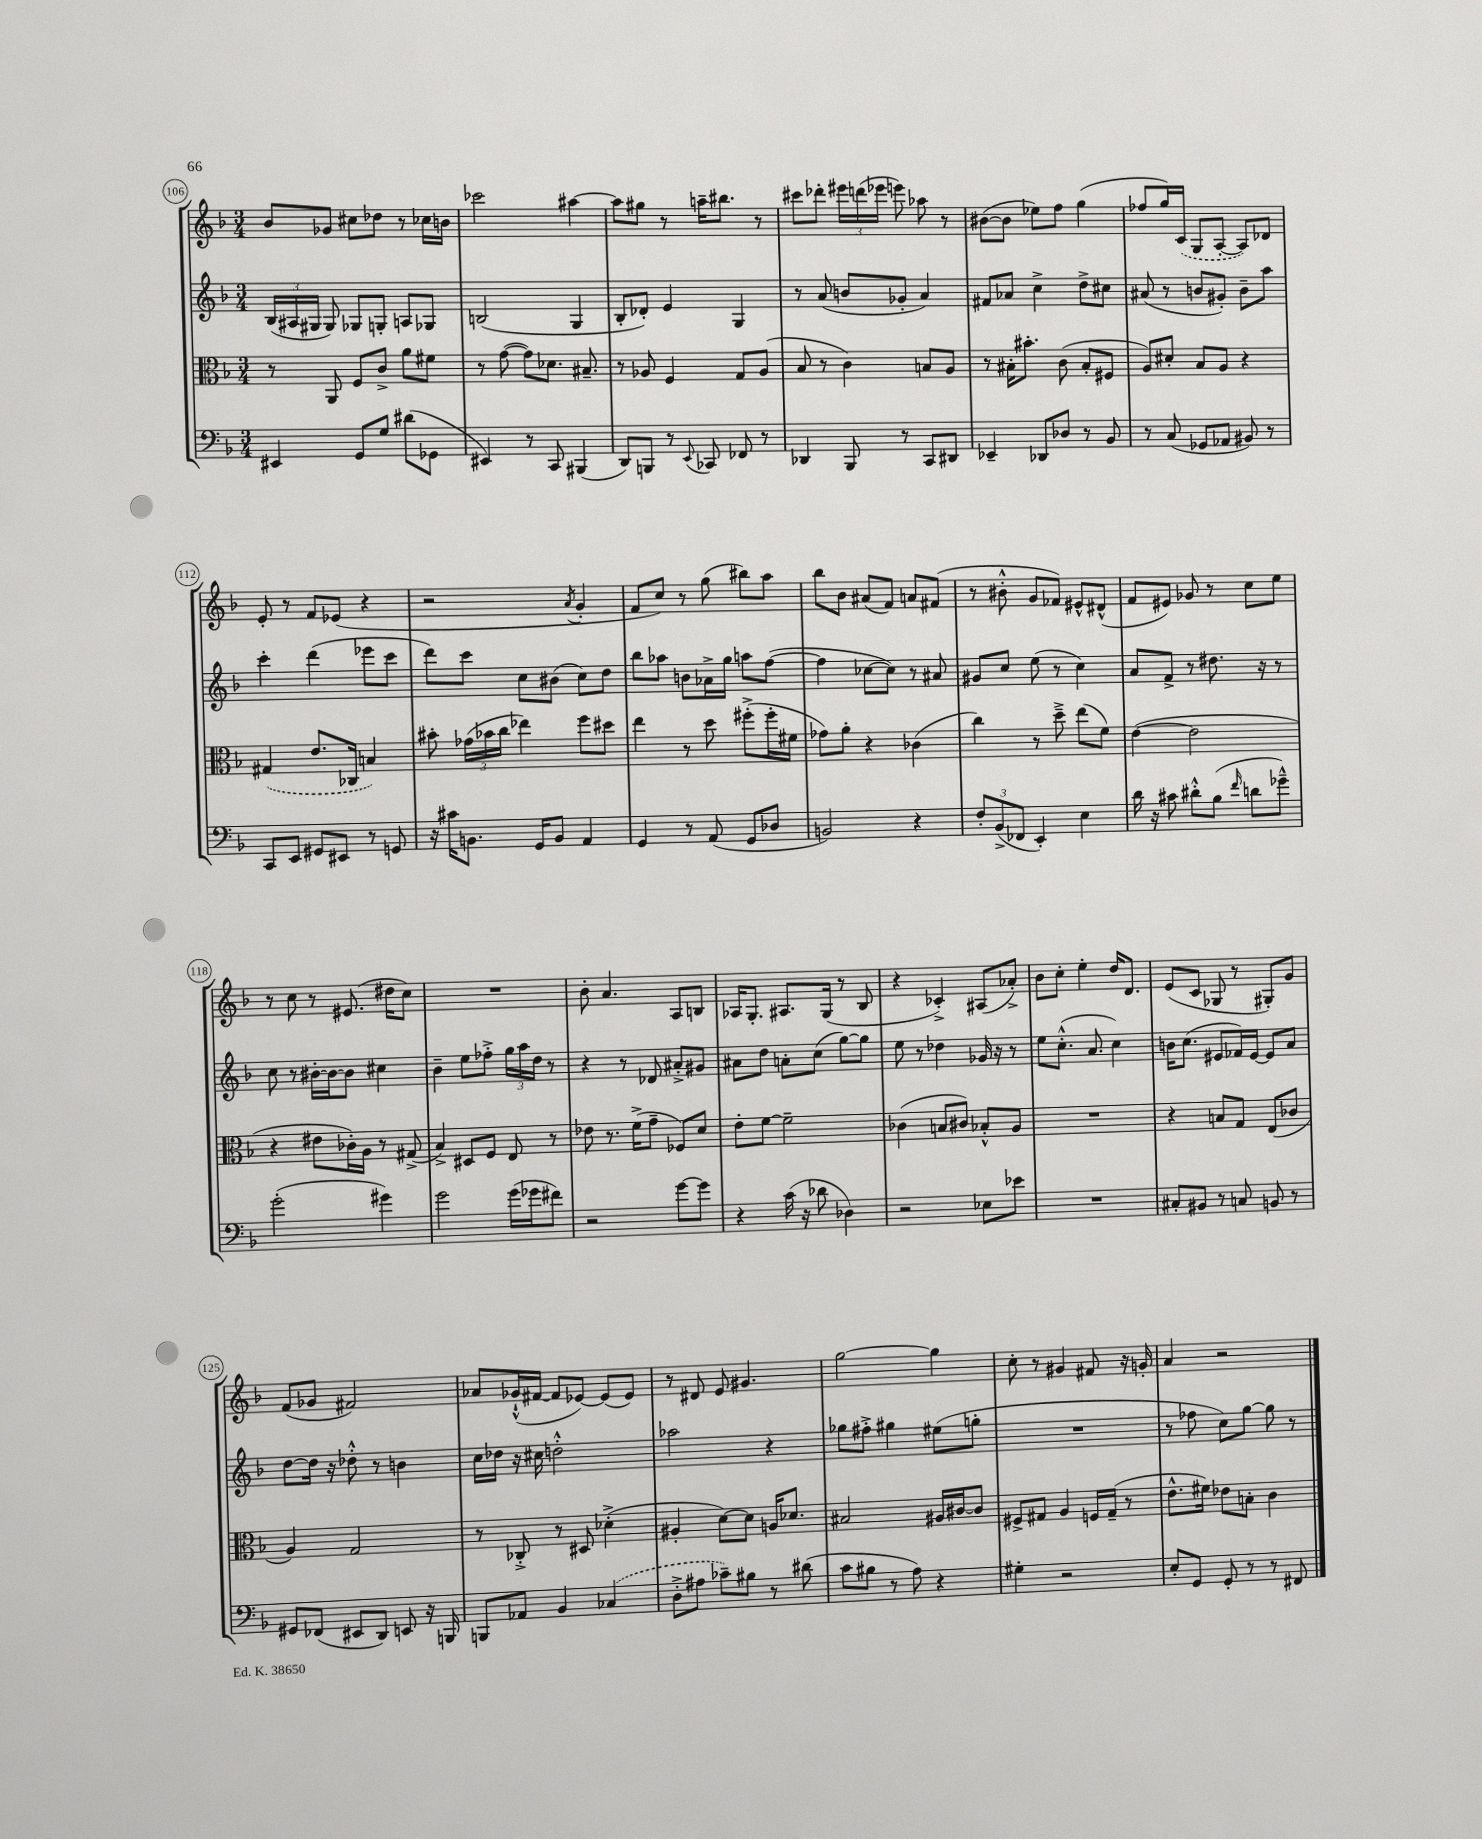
<<
\new StaffGroup <<
\new Staff = "s0" {
    \clef treble \key f \major \numericTimeSignature \time 3/4
    \autoBeamOff bes'8[ ges'8] cis''8[ des''8] r8 ces''16[ b'16] |
    ces'''2 ais''4~ |
    ais''8[ gis''8] r8 a''16[-- bis''8.] r8 |
    cis'''8[ des'''8]-. \tuplet 3/2 { eis'''16[ d'''16( ees'''16] } e'''8) aes''8 r8 |
    bis'8[~( bis'8] ees''8[) f''8] g''4( |
    fes''8[ g''16) \once \slurDashed c'16]( g8[ a8]~-. a8[) des'8] |
    e'8-. r8 f'8[ ees'8]( r4 |
    r2 \acciaccatura { a'8 } g'4-. |
    f'8[ c''8]) r8 g''8( bis''8[) a''8] |
    bes''8[ bes'8] ais'8[( f'8]) a'8[ fis'8]( |
    r8 bis'8-.-^ g'8[ fes'8]) eis'8[-^ dis'8]-^( |
    f'8[ eis'8]) ges'8 r8 c''8[ e''8] |
    r8 c''8 r8 eis'8.( dis''16[ c''8]) |
    R2. |
    bes'8-. a'4. a8[ b8] |
    aes16[ g8.]-. ais8.[ g16]( r8 bes8 |
    r4 ces'4-.->) ais8[( aes'8]-.->) |
    bes'8[ c''8]-. e''4-. d''16[ d'8.] |
    e'8[( c'8] ges8 r8 gis8[-.) g'8] |
    f'8[( ges'8] fis'2) |
    aes'8[ ges'16-!-^( fis'16]~ fis'8[ ees'8]~) ees'8[( ees'8]) |
    r8 dis'8 e'8 gis'4. |
    g''2~ g''4 |
    c''8-. r8 gis'4 fis'8 r16 g'16-. |
    a'4 r2 \bar "|." |
}
\new Staff = "s1" {
    \clef treble \key f \major \numericTimeSignature \time 3/4
    \autoBeamOff \tuplet 3/2 { bes16[( ais16 gis16] } gis8) ges8[ g8]-. a8[ ges8] |
    b2( g4 |
    bes8[-. des'8]-.) e'4 g4 |
    r8 a'8( b'8[ ges'8]-. a'4) |
    fis'8[ aes'8] c''4-> d''8[-> cis''8] |
    ais'8( r8 b'8[ gis'8]-.) b'8[-- a''8] |
    c'''4-. d'''4( ees'''8[ c'''8] |
    d'''8[) c'''8] c''8[ bis'8]( c''8[) d''8] |
    bes''8[ aes''8] b'8[ aes'16-> g''16] a''8[ f''8]~( |
    f''4 ces''8[~ ces''8]) r8 ais'8 |
    gis'8[ c''8] e''8( r8 c''4) |
    a'8[ f'8]-> r8 dis''8. r16 r8 |
    c''8 r8 bis'16[~-. bis'16~ bis'8] cis''4 |
    bes'4-- e''8[ fes''8]-.-> \tuplet 3/2 { g''16[ a''16 d''16] } r8 |
    r4 r8 des'8 ais'8[-.-> gis'8] |
    ais'8[ d''8] a'8[-. c''8]( g''8[~) g''8] |
    e''8 r8 des''4 ges'16 r16 r8 |
    e''8[ c''8.]-.-^( a'8. c''4) |
    b'16[ c''8.]( eis'8[ fes'16) eis'16]~ eis'8[ a'8] |
    d''8[~ d''16] r16 des''8-.-^ r8 b'4 |
    c''16[ des''16] r16 cis''16 d''2-.-^ |
    aes''2 r4 |
    ges''8[ fis''8]-.-> gis''4 eis''8[( g''8]-. |
    R2. |
    r8 fes''8 c''8[) g''8]~ g''8 r8 \bar "|." |
}
\new Staff = "s2" {
    \clef alto \key f \major \numericTimeSignature \time 3/4
    \autoBeamOff r8 a,8 f8[ c'8]-> a'8[ fis'8] |
    r8 g'8~( g'8[) des'8.] bis8.-- |
    r8 aes8 f4 g8[ aes8]( |
    bes8 r8 c'4) b8[ a8] |
    r8 bis16[-. bis'8.]-. c'8( bis8[-. fis8] |
    a8[) dis'8]-. bes8[ a8] r4 |
    \once \slurDashed gis4( e'8.[ ces16] b4) |
    bis'8-. \tuplet 3/2 { ges'16[( bes'16 c''16] } ees''4) f''8[ dis''8] |
    e''4 r8 d''8 fis''8[-.->( fis''16-. fis'16] |
    ges'8[) a'8]-. r4 ces'4( |
    c''4) r8 d''8---> e''8[( f'8]) |
    e'4~( e'2 |
    r4 eis'8[ ces'16-.) a16] r8 gis8->( |
    bes4->) dis8[ f8] e8 r8 |
    ees'8 r8. f'16[->( g'8]-- fes8[) d'8] |
    e'8[-. f'8]~ f'2-- |
    ces'4( b8[ cis'8]) bes8[-.-^ a8] |
    R2. |
    r4 b8[ g8] e8[( ces'8] |
    a4) g2 |
    r8 ces8-.-> r8 dis8 des'4-.->( |
    ais4-. d'8[~) d'8] a16[ des'8.] |
    bis2 ais16[ cis'16~ cis'8] |
    fis8[-> gis8] a4 f16[ gis16]--( r8 |
    e'8.[-^ fis'16]) ees'8[ b8]-. c'4 \bar "|." |
}
\new Staff = "s3" {
    \clef bass \key f \major \numericTimeSignature \time 3/4
    \autoBeamOff eis,4 g,8[ g8] dis'8[( ges,8] |
    eis,4) r8 c,8 bis,,4( |
    d,8[) b,,8] r8 \appoggiatura { e,8 } ces,8 fes,8 r8 |
    des,4 bes,,8 r8 c,8[ dis,8] |
    ees,4-- des,8[ des8] r8 bes,8 |
    r8 c8( ges,8[ aes,8] bis,8) r8 |
    c,8[ e,8] gis,8[ eis,8] r8 g,8 |
    r16 cis'16[ b,8.] g,16[ b,8] a,4 |
    g,4 r8 a,8( g,8[ des8] |
    b,2) r4 |
    \tuplet 3/2 { f8[-. bes,8->( fes,8] } e,4-.) e4 |
    d'16 r16 cis'8 dis'8[-.-^ bes8]( \grace { f'16 } d'8[ ges'8]---^) |
    g'2-.( gis'4) |
    g'2 g'16[( ges'16 fis'8]) |
    r2 g'8[~ g'8] |
    r4 c'16( r16 des'8 des4) |
    r2 ees8[ ees'8] |
    R2. |
    cis8[-. bis,8] r8 c8 b,8 r8 |
    gis,8[ fes,8]( eis,8[ d,8]) e,8 r16 b,,16 |
    b,,8[ aes,8] bes,4 \once \slurDashed ces4( |
    d8[-.-> ais8] ces'8[--) bis8] r8 dis'8( |
    c'8[ bis8] r8 a8) r4 |
    gis4-. r2 |
    e8[-. g,8] g,8-. r8 r8 fis,8 \bar "|." |
}
>>
>>
\layout { \context { \Score currentBarNumber = #106 \override BarNumber.stencil = #(make-stencil-circler 0.1 0.3 ly:text-interface::print) } }
